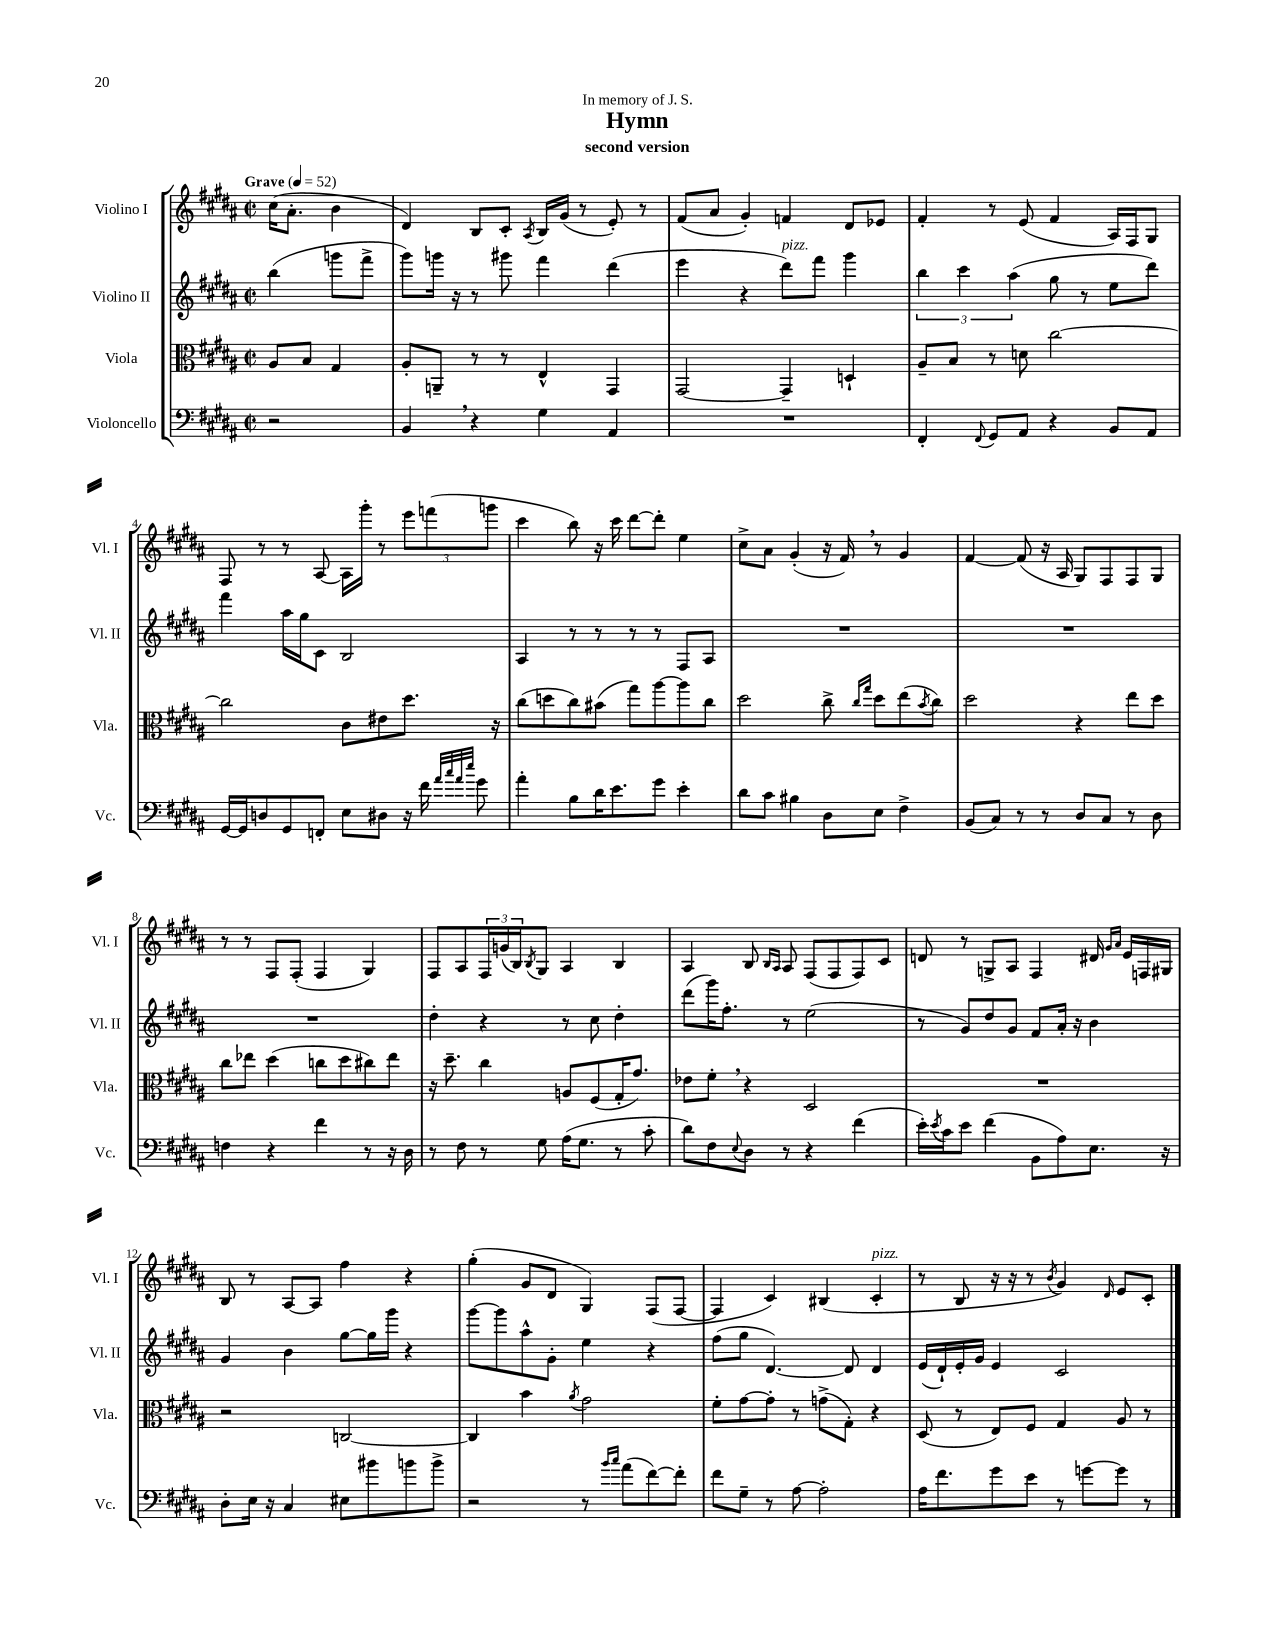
\header { title = "Hymn" subtitle = "second version" dedication = "In memory of J. S." }
<<
\new StaffGroup <<
\new Staff = "s0" \with { instrumentName = "Violino I" shortInstrumentName = "Vl. I" } {
    \clef treble \key b \major \defaultTimeSignature \time 2/2 \partial 2 \tempo "Grave" 4 = 52
    cis''16( ais'8.-. b'4 |
    dis'4) b8 cis'8-. \acciaccatura { ais8 } b16 gis'16( r8 e'8-.) r8 |
    fis'8( ais'8 gis'4-.) f'4 dis'8 ees'8 |
    fis'4-. r8 e'8( fis'4 ais16) fis16 gis8 |
    fis8 r8 r8 ais8~ ais16 gis'''16-. r8 \tuplet 3/2 { e'''8 f'''8( g'''8 } |
    cis'''4 b''8) r16 cis'''16 dis'''8~ dis'''8-. e''4 |
    cis''8-> ais'8 gis'4-.( r16 fis'16) \breathe r8 gis'4 |
    fis'4~ fis'8( r16 ais16 gis8) fis8 fis8 gis8 |
    r8 r8 fis8 fis8-.( fis4 gis4) |
    fis8 ais8 \tuplet 3/2 { fis16 g'16( b16) } \acciaccatura { b8 } gis8 ais4 b4 |
    ais4 b8 \grace { b16 ais16 } ais8 fis8( fis8 fis8) cis'8 |
    d'8 r8 g8-> ais8 fis4 dis'16 \grace { gis'16 ais'16 } e'16 f16 gis16 |
    b8 r8 ais8~ ais8 fis''4 r4 |
    gis''4-.( gis'8 dis'8 gis4) fis8( fis8~ |
    fis4 cis'4) bis4( cis'4-.^\markup { \italic "pizz." } |
    r8 b8 r16 r16 r8 \acciaccatura { b'8 } gis'4) \grace { dis'16 } e'8 cis'8-. \bar "|." |
}
\new Staff = "s1" \with { instrumentName = "Violino II" shortInstrumentName = "Vl. II" } {
    \clef treble \key b \major \defaultTimeSignature \time 2/2 \partial 2
    b''4( g'''8 fis'''8-> |
    gis'''8) g'''16 r16 r8 gis'''8 fis'''4 dis'''4( |
    e'''4 r4 dis'''8^\markup { \italic "pizz." }) fis'''8 gis'''4 |
    \tuplet 3/2 { b''4 cis'''4 ais''4( } gis''8 r8 e''8 dis'''8) |
    fis'''4 ais''16 gis''16 cis'8 b2 |
    ais4 r8 r8 r8 r8 fis8 ais8 |
    R1 |
    R1 |
    R1 |
    dis''4-. r4 r8 cis''8 dis''4-. |
    dis'''8( gis'''16) fis''8.-. r8 e''2( |
    r8 gis'8) dis''8 gis'8 fis'8 ais'16-. r16 b'4 |
    gis'4 b'4 gis''8~ gis''16 gis'''16 r4 |
    gis'''8~ gis'''8 ais''8-^ gis'8-. e''4 r4 |
    fis''8( gis''8 dis'4.~) dis'8 dis'4 |
    e'16( dis'16-!) e'16-. gis'16 e'4 cis'2 \bar "|." |
}
\new Staff = "s2" \with { instrumentName = "Viola" shortInstrumentName = "Vla." } {
    \clef alto \key b \major \defaultTimeSignature \time 2/2 \partial 2
    ais8 b8 gis4 |
    ais8-. a,8-- r8 r8 e4-^ gis,4 |
    gis,2~ gis,4-- d4-! |
    ais8-- b8 r8 d'8 cis''2~ |
    cis''2 cis'8 eis'8 dis''8. r16 |
    cis''8( d''8 cis''8) bis'8( gis''8) ais''8~ ais''8 cis''8 |
    dis''2 cis''8-> \grace { cis''16 gis''16 } dis''8 e''8( \acciaccatura { b'8 } cis''8) |
    dis''2 r4 e''8 dis''8 |
    cis''8 ees''8 dis''4( c''8 dis''8 cis''8) ees''8 |
    r16 dis''8.-- cis''4 a8 fis8( gis16-. gis'8.) |
    ees'8 fis'8-. \breathe r4 dis2 |
    R1 |
    r2 c2~ |
    c4 b'4 \acciaccatura { ais'8 } gis'2 |
    fis'8-. gis'8~ gis'8-. r8 g'8->( gis8-.) r4 |
    dis8( r8 e8) fis8 gis4 ais8 r8 \bar "|." |
}
\new Staff = "s3" \with { instrumentName = "Violoncello" shortInstrumentName = "Vc." } {
    \clef bass \key b \major \defaultTimeSignature \time 2/2 \partial 2
    r2 |
    b,4 \breathe r4 gis4 ais,4 |
    R1 |
    fis,4-. \appoggiatura { fis,8 } gis,8 ais,8 r4 b,8 ais,8 |
    gis,16~ gis,16 d8 gis,8 f,8-. e8 dis8 r16 fis'16 \grace { ais'32 cis''32 ais'32 e''32 } gis'8 |
    ais'4-. b8 dis'16 e'8. gis'8 e'4-. |
    dis'8 cis'8 bis4 dis8 e8 fis4-> |
    b,8( cis8) r8 r8 dis8 cis8 r8 dis8 |
    f4 r4 fis'4 r8 r16 dis16 |
    r8 fis8 r8 gis8 ais16( gis8. r8 cis'8-. |
    dis'8) fis8 \appoggiatura { e8 } dis8 r8 r4 fis'4( |
    e'16-.) \acciaccatura { e'8 } cis'16 e'8 fis'4( b,8 ais8) e8. r16 |
    dis8-. e16 r16 cis4 eis8 bis'8 b'8 b'8-> |
    r2 r8 \grace { b'16 cis''16 } ais'8( fis'8~) fis'8-. |
    fis'8 gis8-- r8 ais8~ ais2-. |
    ais16 fis'8. gis'8 e'8 r8 g'8~ g'8 r8 \bar "|." |
}
>>
>>
